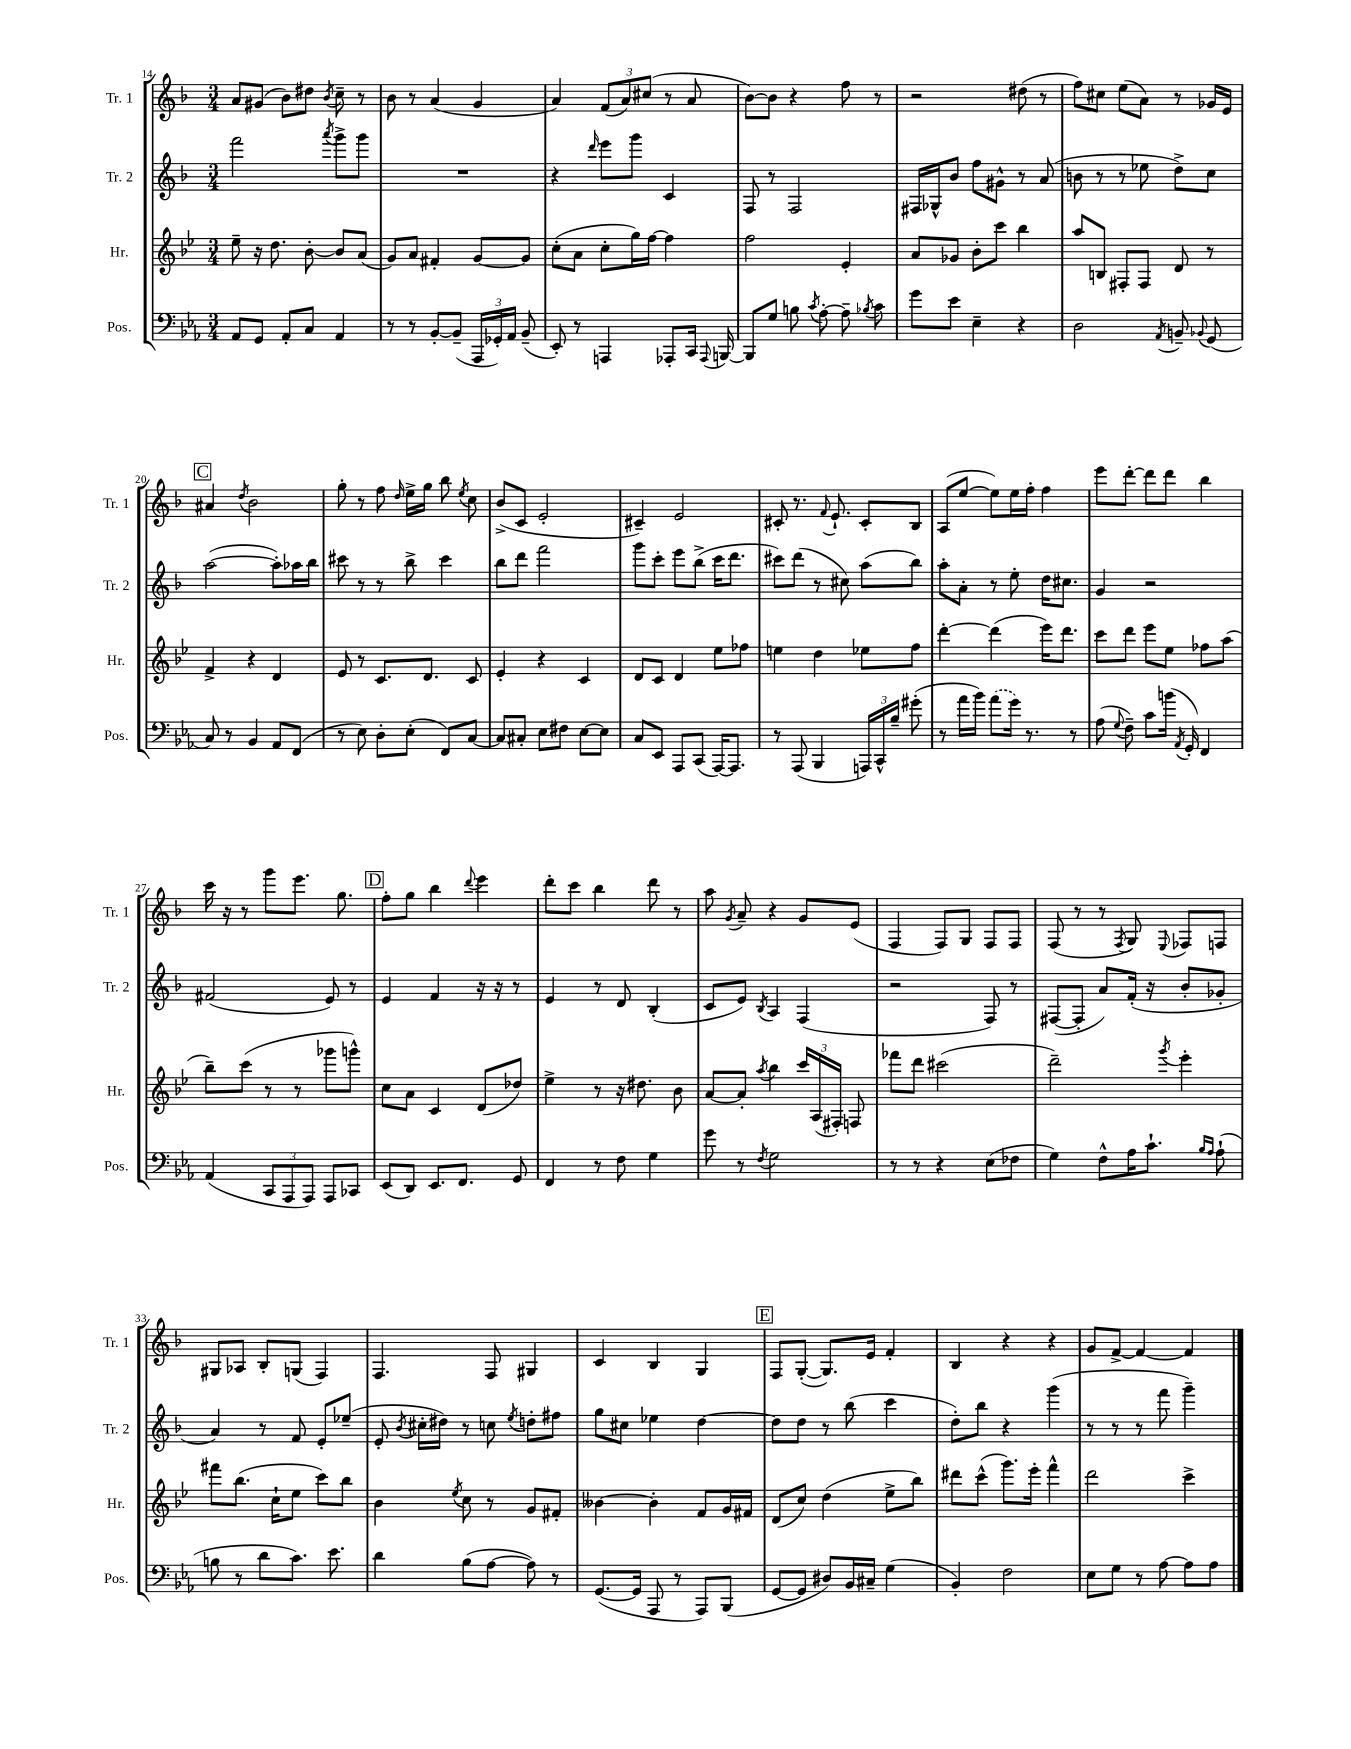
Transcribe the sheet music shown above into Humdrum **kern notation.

**kern	**kern	**kern	**kern
*part4	*part3	*part2	*part1
*staff4	*staff3	*staff2	*staff1
*I"Pos.	*I"Hr.	*I"Tr. 2	*I"Tr. 1
*I'Pos.	*I'Hr.	*I'Tr. 2	*I'Tr. 1
*clefF4	*clefG2	*clefG2	*clefG2
*k[b-e-a-]	*k[b-e-]	*k[b-]	*k[b-]
*M3/4	*M3/4	*M3/4	*M3/4
=14	=14	=14	=14
8AA-/L	8ee-~\	2fff\	8a/L
8GG/J	16r	.	(8g#X/J
.	8.dd\	.	.
8AA-'/L	.	.	8b-\L)
8C/J	[8b-'\	.	8dd#X\J
.	.	8qaaa/	8qb-/
4AA-/	8b-/L]	8ggg^\L	8cc~\
.	(8a/J	8ggg\J	8r
=15	=15	=15	=15
8r	8g/L)	2.r	8b-\
8r	8a/J	.	8r
[8BB-'/L	4f#X'/	.	(4a/
(8BB-~/J]	.	.	.
24AAA-/LL	[8g/L	.	4g/
24GG-X'/)	.	.	.
24AA-/JJ	.	.	.
(8BB-~/	8g/J]	.	.
=16	=16	=16	=16
8EE-'/)	(8cc'\L	4r	4a/)
8r	8a\J	.	.
.	.	16qqddd/	.
4AAAn/	8cc'\L	8eee\L	(12f/L
.	.	.	12a/)
.	16gg\L)	8ggg\J	.
.	.	.	(12cc#X/J
.	[16ff\JJ	.	.
8AAA-X'/L	4ff\]	4c/	8r
16CC/Jk	.	.	8a/
8qqAAA-/	.	.	.
[16BBBn/	.	.	.
=17	=17	=17	=17
8BBB/L]	2ff\	8F/	[8b-\L)
8G/J	.	8r	8b-\J]
8Bn\	.	2F/	4r
8qc/	.	.	.
[8A-'\	.	.	.
8A-~\]	4e-'/	.	8ff\
8qB-X/	.	.	.
8c\	.	.	8r
=18	=18	=18	=18
8g\L	8a/L	16F#X/LL	2r
.	.	16G-X^^/J	.
8e-\J	8g-X/J	8b-/J	.
4E-~\	8b-'\L	8ff\L	.
.	8ccc\J	8g#X^^\J	.
4r	4bb-\	8r	(8dd#X\
.	.	(8a/	8r
=19	=19	=19	=19
2D\	8aa/L	8bn\	8ff\L)
.	8Bn/J	8r	8cc#X\J
.	8F#X'/L	8r	(8ee\L
.	8F#/J	8ee-X\	8a\J)
8qAA-/	.	.	.
8BBn~/	8d/	8dd^\L)	8r
8qqBB-X/	.	.	.
(8GG/	8r	8cc\J	16g-X/LL
.	.	.	16e/JJ
!!LO:LB:g=z
!!LO:REH:place=s1:t=C
=20	=20	=20	=20
8C/)	4f^/	([2aa\	4a#X/
8r	.	.	.
.	.	.	8qdd/
4BB-/	4r	.	2b-\
8AA-/L	4d/	8aa'\L])	.
(8FF/J	.	16aa-X\L	.
.	.	16bb-\JJ	.
=21	=21	=21	=21
8r	8e-/	8ccc#X\	8gg'\
8E-\)	8r	8r	8r
8D'\L	8.c/L	8r	8ff\
.	.	.	16qqdd/
(8E-'\J	.	8bb-^\	16ee^\LL
.	8.d/J	.	16gg\JJ
8FF/L)	.	4ccc#\	8bb-\
.	.	.	8qee/
[8C/J	8c/	.	8cc\
=22	=22	=22	=22
8C/L]	4e-'/	8bb-\L	(8b-^/L
8C#X'/J	.	8ddd\J	8c/J
8E-\L	4r	2fff\	2e'/
8F#X\J	.	.	.
[8E-\L	4c/	.	.
8E-\J]	.	.	.
=23	=23	=23	=23
8C/L	8d/L	8ggg\L	4c#X~/)
8EE-/J	8c/J	8ccc'\J	.
8AAA-/L	4d/	8eee\L	2e/
(8CC/J	.	(8bb-^\J	.
[16AAA-/KL)	8ee-\L	16ccc\KL	.
8.AAA-/J]	.	8.ddd\J	.
.	8ff-X\J	.	.
=24	=24	=24	=24
8r	4een\	8ccc#X\L)	8c#X'/
(8AAA-/	.	(8ddd\J	8.r
4BBB-/	4dd\	8r	.
.	.	.	8qqf/
.	.	.	8.e`/
.	.	8cc#X\)	.
24AAAn/LL)	8ee-X\L	(8aa\L	8c#'/L
24CC^^/	.	.	.
24B-~/JJ	.	.	.
(8g#X'\	8ff\J	8bb-\J)	8B-/J
=25	=25	=25	=25
8r	[4ddd'\	8aa'\L	(8A/L
16a-\LL	.	8a'\J	[8ee/J
16b-\JJ)	.	.	.
(8a-\L	(4ddd\]	8r	8ee\L])
16g\Jk)	.	8ee'\	16ee\L
8.r	.	.	16ff'\JJ
.	16eee-\KL)	16dd\KL	4ff\
.	8.ddd\J	8.cc#X\J	.
8r	.	.	.
=26	=26	=26	=26
(8A-\	8ccc\L	4g/	8eee\L
8qqG/	.	.	.
8F~\)	8ddd\J	.	[8ddd'\J
8c\L	8eee-\L	2r	8ddd\L]
(16bn\Jk	8ee-\J	.	8ddd\J
8qAA-/	.	.	.
16GG'/)	.	.	.
4FF/	8ff-X\L	.	4bb-\
.	(8aa\J	.	.
!!LO:LB:g=z
=27	=27	=27	=27
(4AA-/	8bb-~\L)	(2f#X/	16ccc\
.	.	.	16r
.	(8ccc\J	.	8r
12CC/L	8r	.	8ggg\L
12AAA-/	.	.	.
.	8r	.	8.eee\J
12AAA-/J)	.	.	.
8AAA-/L	8ggg-X\L	8e/)	.
.	.	.	8.gg\
8CC-X/J	8gggn^^\J)	8r	.
!!LO:REH:place=s1:t=D
=28	=28	=28	=28
(8EE-/L	8cc\L	4e/	8ff'\L
8DD/J)	8a\J	.	8gg\J
8.EE-/L	4c/	4f/	4bb-\
8.FF/J	.	.	.
.	.	.	8qqddd/
.	(8d/L	16r	4eee\
.	.	16r	.
8GG/	8dd-X/J)	8r	.
=29	=29	=29	=29
4FF/	4ee-^\	4e/	8ddd'\L
.	.	.	8ccc\J
8r	8r	8r	4bb-\
8F\	16r	8d/	.
.	8.dd#X\	.	.
4G\	.	(4B-'/	8ddd\
.	8b-\	.	8r
=30	=30	=30	=30
8g\	[8a/L	8c/L	8aa\
.	.	.	8qg/
8r	8a'/J]	8e/J)	8a~/
8qF/	8qaa/	8qB-/	.
2G\	4bb-\	4A/	4r
.	24ccc/LL	(4F/	8g/L
.	(24A/	.	.
.	24F#X'/JJ)	.	.
.	8Fn/	.	(8e/J
=31	=31	=31	=31
8r	8fff-X\L	2r	4F/
8r	8ddd\J	.	.
4r	(2ccc#X\	.	8F/L)
.	.	.	8G/J
(8E-\L	.	8F/)	8F/L
8F-X\J	.	8r	8F/J
=32	=32	=32	=32
4G\)	2ddd~\)	([8F#X/L	(8F/
.	.	8F#'/J]	8r
8F^^\L	.	8a/L)	8r
.	.	.	8qF/
16A-\K	.	(16f'/Jk	8G/)
8.c`\J	.	16r	.
.	8qggg/	.	8qqE/
.	4eee-'\	8b-'/L	8F-X/L
16qqB-/LL	.	.	.
16qqA-/JJ	.	.	.
(8A-`\	.	8g-X'/J	8Fn/J
!!LO:LB:g=z
=33	=33	=33	=33
8Bn\	8fff#X\L	4a/)	8G#X/L
8r	(8.bb-\J	.	8A-X/J
8d\L	.	8r	8B-'/L
.	16cc`\KL	.	.
8.c\J)	8ee-\J	8f/	(8Gn/J
.	8ccc\L)	8e'/L	4F/)
8.e-\	.	.	.
.	8bb-\J	(8ee-X~/J	.
=34	=34	=34	=34
4d\	4b-\	8e'/	4.F/
.	.	8qb-/	.
.	.	16cc#X'\LL	.
.	.	16dd#X\JJ)	.
.	8qee-/	.	.
(8B-\L	8cc\	8r	.
[8A-\J	8r	8ccn\	8F/
.	.	8qee/	.
8A-\])	8g/L	8ddn'\L	4G#X/
8r	8f#X'/J	8ff#X\J	.
=35	=35	=35	=35
([8.GG/L	[4b--X\	8gg\L	4c/
.	.	8cc#X\J	.
16GG/Jk]	.	.	.
8AAA-/	4b--'\]	4ee-X\	4B-/
8r	.	.	.
8AAA-/L)	8f/L	[4dd\	4G/
(8BBB-/J	16g/L	.	.
.	16f#X/JJ	.	.
!!LO:REH:place=s1:t=E
=36	=36	=36	=36
[8GG/L	(8d/L	8dd\L]	8F/L
8GG/J]	8cc/J)	8dd\J	([8G'/J
8D#X/L)	(4dd\	8r	8.G/L])
16BB-/L	.	(8bb-\	.
16C#X~/JJ	.	.	16e/Jk
(4G\	8ee-^\L	4ccc\	4f'/
.	8bb-\J)	.	.
=37	=37	=37	=37
4BB-'/)	8ddd#X\L	8dd'\L)	4B-/
.	(8ccc^^\J	8bb-\J	.
2F\	8.ggg\L)	4r	4r
.	16eee-'\Jk	.	.
.	4fff^^\	(4ggg\	4r
=38	=38	=38	=38
8E-\L	2ddd\	8r	8g/L
8G\J	.	8r	[8f^/J
8r	.	8r	4f/_
[8A-\	.	8fff\	.
8A-\L]	4ccc^\	4ggg~\)	4f/]
8A-\J	.	.	.
==	==	==	==
*-	*-	*-	*-
